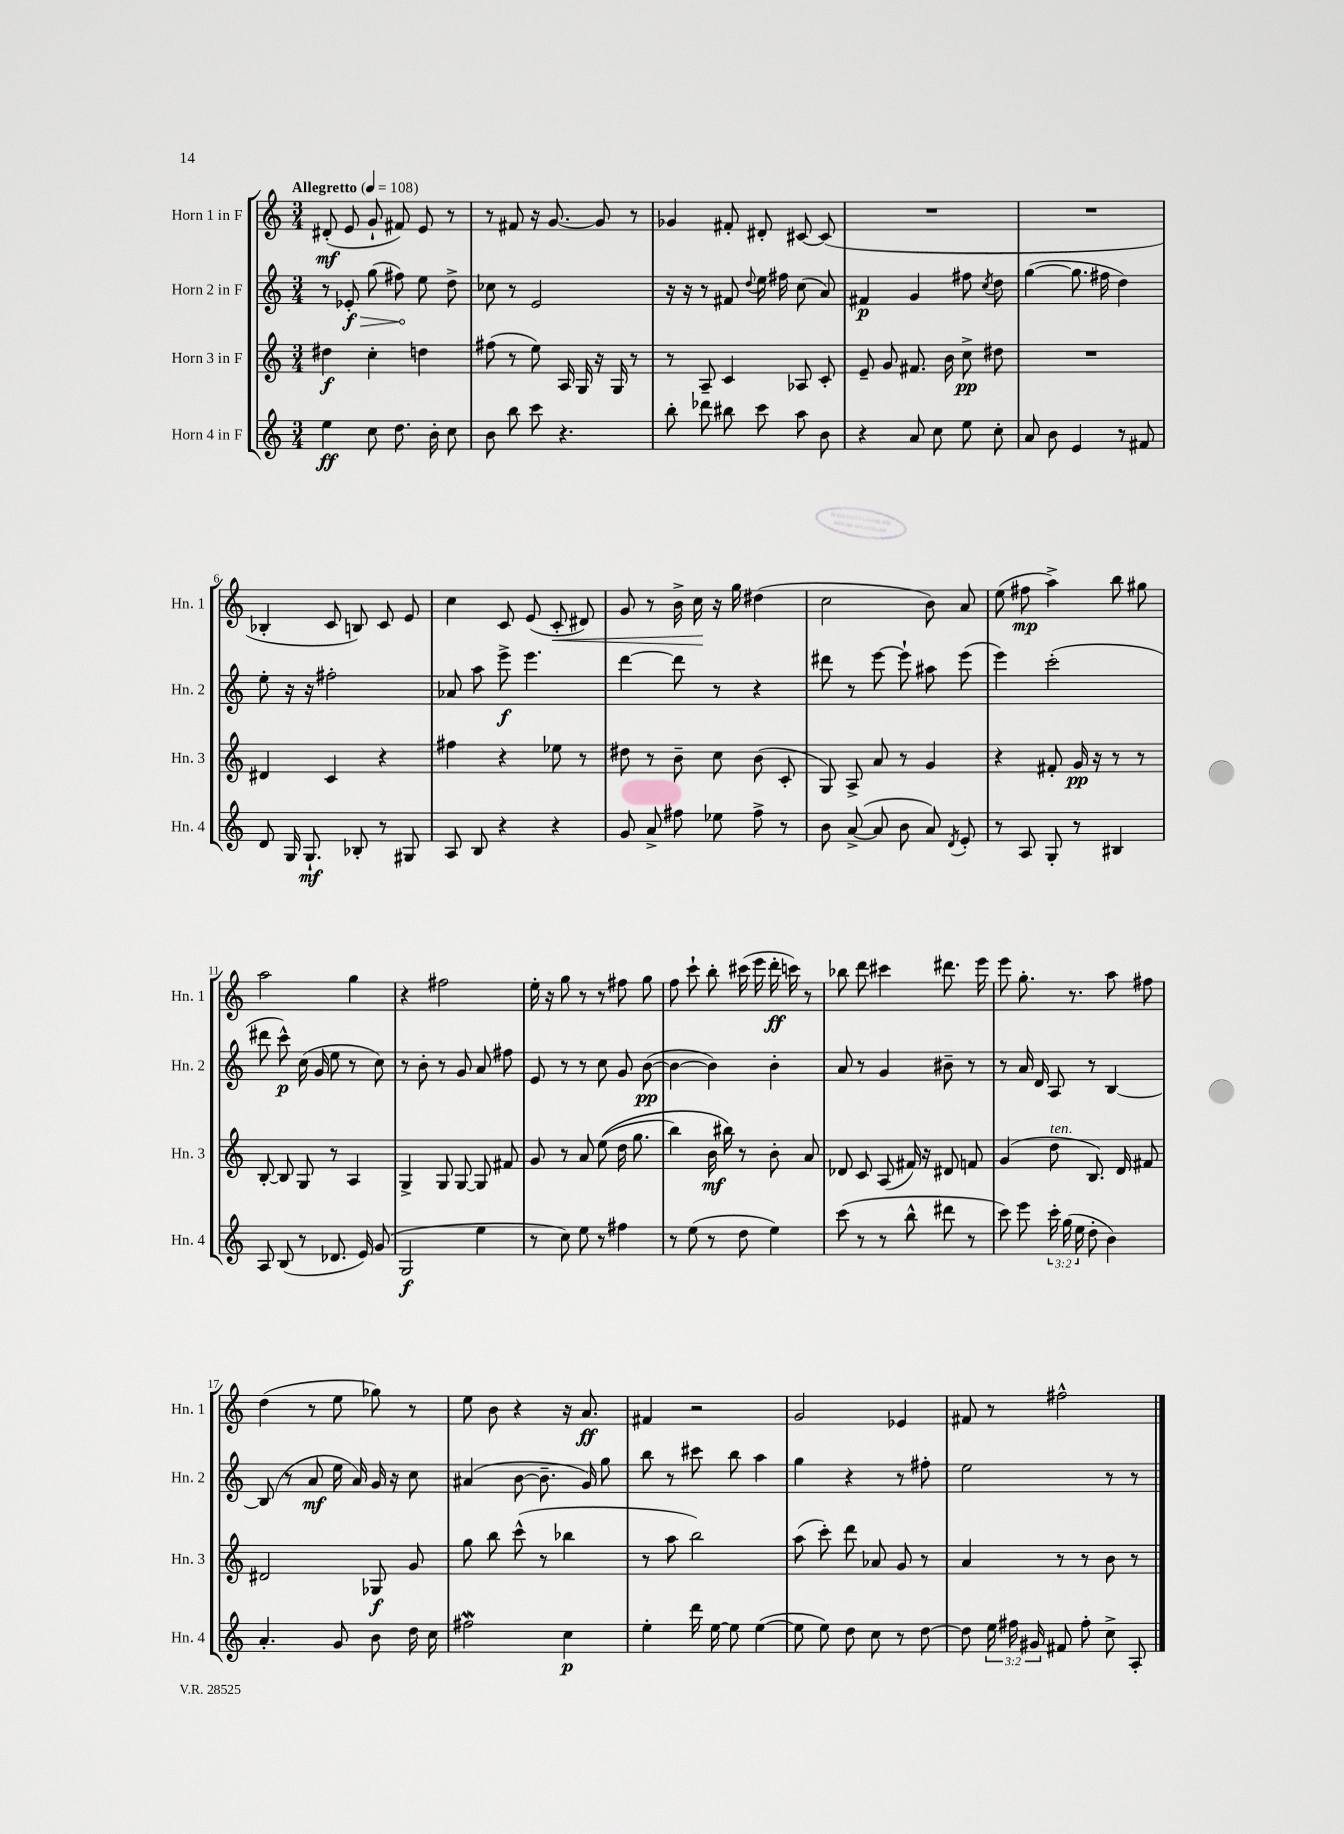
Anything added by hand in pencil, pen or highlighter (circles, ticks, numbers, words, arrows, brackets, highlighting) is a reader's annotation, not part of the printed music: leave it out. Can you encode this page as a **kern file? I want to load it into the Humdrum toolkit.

**kern	**kern	**kern	**kern
*staff4	*staff3	*staff2	*staff1
*clefG2	*clefG2	*clefG2	*clefG2
*k[]	*k[]	*k[]	*k[]
*M3/4	*M3/4	*M3/4	*M3/4
*MM108	*MM108	*MM108	*MM108
4ee	4dd#	8r	(8d#'
.	.	8e-'	8e
8cc	4cc'	(8gg	8g`
8.dd	.	8ff#)	8f#)
.	4dd	8ee	8e
16b'	.	.	.
8cc	.	8dd^	8r
=	=	=	=
8b	(8ff#	8cc-	8r
8bb	8r	8r	8f#
8ccc	8ee)	2e	16r
.	.	.	[8.g
4.r	16A	.	.
.	16G	.	.
.	16r	.	8g]
.	16G	.	.
.	8r	.	8r
=	=	=	=
8bb'	8r	16r	4g-
.	.	16r	.
8ddd-	8A~	8r	.
8bb#	4c	8f#	8f#'
.	.	8qqdd	.
8ccc	.	16ee	8d#'
.	.	16ff#	.
8aa	8A-	(8cc	[8c#
8b	8c'	8a)	(8c#]
=	=	=	=
4r	8e~	4f#	2.r
.	8g	.	.
8a	8.f#	4g	.
8cc	.	.	.
.	16b	.	.
8ee	8cc^	8ff#	.
.	.	8qcc	.
8cc'	8dd#	8dd	.
=	=	=	=
8a	2.r	([4gg	2.r
8b	.	.	.
4e	.	8.gg]	.
.	.	16ff#	.
8r	.	4dd)	.
8f#	.	.	.
=	=	=	=
8d	4d#	8ee'	4B-'
16G	.	16r	.
8.G`	.	16r	.
.	4c	2ff#'	8c
8B-'	.	.	8B)
8r	4r	.	8c
8G#	.	.	8e
=	=	=	=
8A	4ff#	8a-	4cc
8B	.	8aa	.
4r	4r	8eee^	8c
.	.	4.eee	(8e
4r	8ee-	.	8c'
.	8r	.	8d#)
=	=	=	=
8g	8dd#	[4ddd	8g
8a^	8r	.	8r
8ff#	8b~	8ddd]	16b^
.	.	.	16cc
8ee-	8cc	8r	16r
.	.	.	16gg
8ff#^	(8b	4r	(4dd#
8r	8c'	.	.
=	=	=	=
8b	8G)	8ddd#	2cc
([8a^	8A^	8r	.
8a]	8a	[8eee	.
8b	8r	8eee`]	.
8a)	4g	8aa#	8b)
8qd	.	.	.
8e'	.	(8eee	8a
=	=	=	=
8r	4r	4eee)	(8ee
8A	.	.	8ff#
8G'	8f#'	(2ccc'	4aa^)
8r	16g	.	.
.	16r	.	.
4B#	8r	.	8bb
.	8r	.	8gg#
=	=	=	=
8A	[8B'	8ddd#	2aa
(8B	8B]	8ccc^^)	.
8r	8G	(16cc	.
.	.	16g	.
8.d-	8r	8ee	.
.	4A	8r	4gg
16e)	.	.	.
(8g	.	8cc)	.
=	=	=	=
2G	4G^	8r	4r
.	.	8b'	.
.	8G	8r	2ff#
.	[8G	8g	.
4ee	8G]	8a	.
.	8f#	8ff#	.
=	=	=	=
8r	8g	8e	16ee'
.	.	.	16r
8cc)	8r	8r	8gg
8ee	8a	8r	8r
8r	&((8ee	8cc	8r
4ff#	16dd	8g	8ff#
.	8.gg	.	.
.	.	([8b	8gg
=	=	=	=
8r	4bb)	4b_	8ff
(8ee	.	.	8ccc`
8r	16b	4b])	8bb'
.	16bb#&)	.	.
8dd	8r	.	(16ccc#
.	.	.	16eee
4ee)	8b'	4b'	16ddd'
.	.	.	16ccc)
.	8a	.	8r
=	=	=	=
(8ccc	8d-	8a	8bb-
8r	8c	8r	8ddd
8r	(8A	4g	4ccc#
8bb^^	16f#)	.	.
.	16r	.	.
8ddd#	8d#	8b#~	8.ddd#
8r	8f	8r	.
.	.	.	16eee
=	=	=	=
8ccc)	(4g	8r	8eee
8eee	.	16a	8.gg'
.	.	16d	.
24ccc'	8dd	8A	.
(24gg	.	.	.
.	.	.	8.r
24ee	.	.	.
8dd'	8.B)	8r	.
4b)	.	[4B	8aa
.	16d	.	.
.	8f#	.	8ff#
=	=	=	=
4.a'	2d#	(8B]	(4dd
.	.	8r	.
.	.	8a	8r
8g	.	16ee	8ee
.	.	16a)	.
8b	8G-	16g	8gg-)
.	.	16r	.
16dd	8g	8cc	8r
16cc	.	.	.
=	=	=	=
2ff#	8gg	(4a#	8ee
.	8bb	.	8b
.	(8ccc^^	[8b	4r
.	8r	8.b~]	.
4cc	4bb-	.	16r
.	.	16g)	8.a
.	.	8gg	.
=	=	=	=
4ee'	8r	8bb	4f#
.	8aa	8r	.
16ddd	2bb)	8ccc#	2r
[16ee	.	.	.
8ee]	.	8bb	.
([4ee	.	4aa	.
=	=	=	=
8ee]	(8aa	4gg	2g
8ee)	8ccc')	.	.
8dd	8ddd	4r	.
8cc	8a-	.	.
8r	8g	8r	4e-
[8dd	8r	8ff#'	.
=	=	=	=
8dd]	4a	2ee	8f#
24ee	.	.	8r
24ff#	.	.	.
24g#	.	.	.
8f#	8r	.	2ff#^^
8ff#'	8r	.	.
8cc^	8b	8r	.
8A'	8r	8r	.
==	==	==	==
*-	*-	*-	*-
